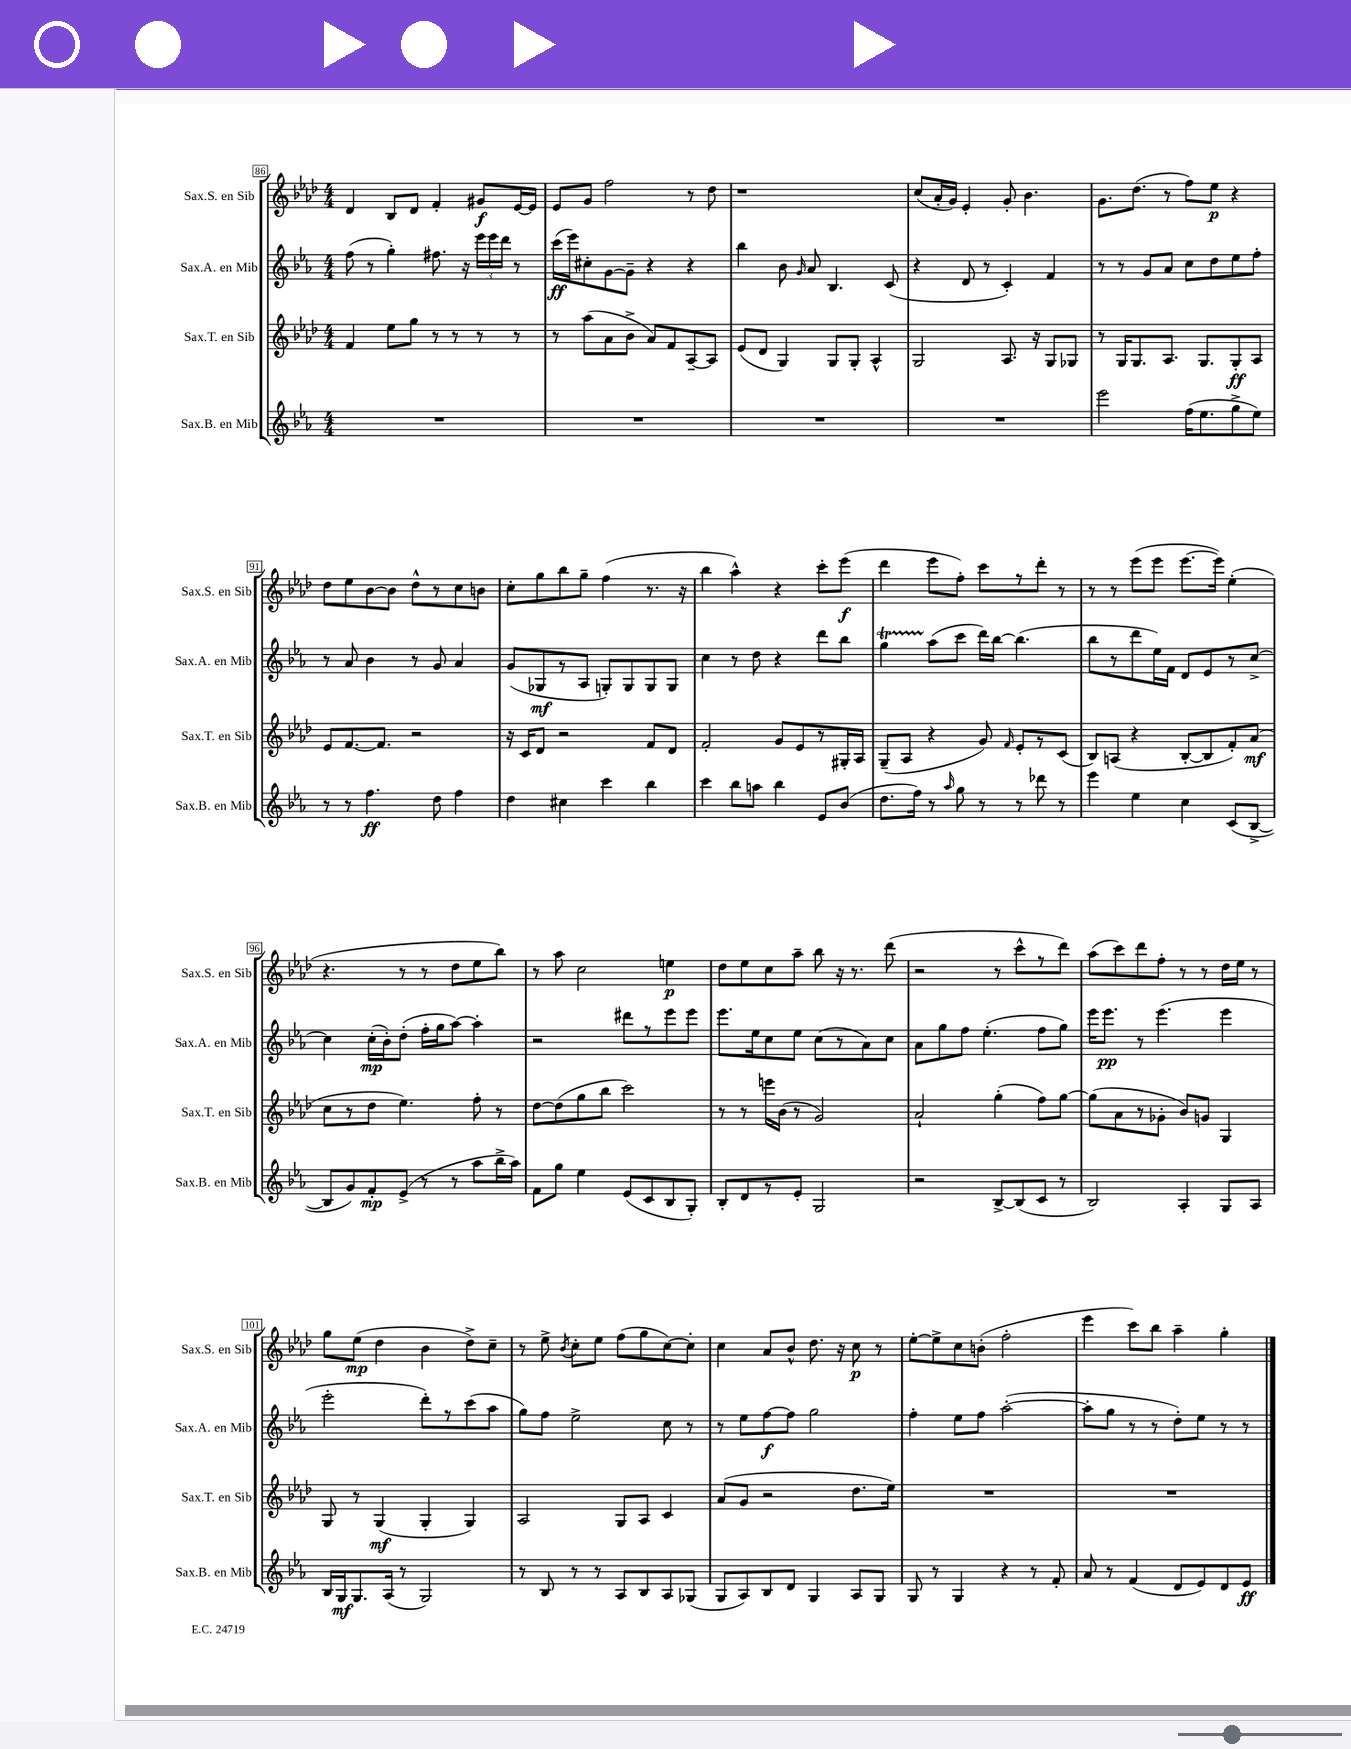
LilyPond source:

<<
\new StaffGroup <<
\new Staff = "s0" \with { instrumentName = "Sax.S. en Sib" shortInstrumentName = "Sax.S. en Sib" } {
    \clef treble \key aes \major \numericTimeSignature \time 4/4
    \autoBeamOff des'4 bes8[ des'8] f'4-. gis'8[\f ees'16~ ees'16] |
    ees'8[ g'8] f''2 r8 des''8 |
    r1 |
    c''8[( aes'16-. g'16]) ees'4-. g'8-. bes'4. |
    g'8.[ des''8.]( r8 f''8[) ees''8]\p r4 |
    des''8[ ees''8 bes'8~ bes'8] des''8[-^ r8 c''8 b'8] |
    c''8[-. g''8 bes''8 g''8]-- f''4( r8. r16 |
    bes''4 aes''4-^) r4 c'''8[-. ees'''8]\f( |
    des'''4 ees'''8[ f''8]-.) c'''8[ r8 des'''8]-. r8 |
    r8 r8 ees'''8[( ees'''8] ees'''8.[~ ees'''16]) ees''4-.( |
    r4. r8 r8 des''8[ ees''8 bes''8]) |
    r8 aes''8 c''2 e''4\p |
    des''8[ ees''8 c''8 aes''8]-- bes''8 r16 r8. des'''8( |
    r2 r8 c'''8[-^ r8 des'''8]) |
    aes''8[( c'''8) des'''8 f''8]-. r8 r8 des''16[ ees''16] r8 |
    g''8[ ees''8]\mp( des''4 bes'4 des''8[->) c''8]-- |
    r8 ees''8-> \acciaccatura { bes'8 } c''8[-. ees''8] f''8[( g''8 c''8~) c''8]-. |
    c''4 aes'8[ bes'8]-^ des''8. r16 c''8\p r8 |
    ees''8[~-. ees''8-> c''8 b'8]-.( f''2-. |
    ees'''4 c'''8[) bes''8] aes''4-- g''4-. \bar "|." |
}
\new Staff = "s1" \with { instrumentName = "Sax.A. en Mib" shortInstrumentName = "Sax.A. en Mib" } {
    \clef treble \key ees \major \numericTimeSignature \time 4/4
    \autoBeamOff f''8( r8 g''4-.) fis''8. r16 \tuplet 3/2 { ees'''16[ ees'''16 d'''16] } r8 |
    c'''16[\ff( ees'''16) cis''8-. g'8~ g'8]-- r4 r4 |
    bes''4 bes'8 \grace { g'16 } aes'8 bes4. c'8( |
    r4 d'8 r8 c'4-.) f'4 |
    r8 r8 g'8[ aes'8] c''8[ d''8 ees''8 f''8]-. |
    r8 aes'8 bes'4 r8 g'8 aes'4 |
    g'8[( ges8\mf r8 aes8] g8[-.) g8 g8 g8] |
    c''4 r8 d''8 r4 d'''8[ bes''8] |
    g''4\startTrillSpan aes''8[\stopTrillSpan( c'''8] d'''16[) bes''16]~ bes''4.( |
    bes''8[ r8 d'''8 ees''16) f'16] d'8[ ees'8 r8 c''8]~-> |
    c''4 c''16[-.\mp( bes'16-.) d''8]-.( f''16[-. g''16 aes''8]~) aes''4-. |
    r2 dis'''8[ r8 ees'''8 ees'''8] |
    ees'''8.[ ees''16 c''8 ees''8] c''8[( r8 aes'8) c''8] |
    aes'8[ g''8 f''8] ees''4.-.( f''8[ g''8]) |
    ees'''16[ ees'''8.]\pp r8 ees'''4.( ees'''4 |
    ees'''2-. d'''8[-.) r8 c'''8( aes''8] |
    g''8[) f''8] ees''2-> c''8 r8 |
    r8 ees''8[ f''8~\f f''8] g''2 |
    f''4-. ees''8[ f''8] aes''2~-.( |
    aes''8[-. g''8] r8 r8 d''8[-.) ees''8] r8 r8 \bar "|." |
}
\new Staff = "s2" \with { instrumentName = "Sax.T. en Sib" shortInstrumentName = "Sax.T. en Sib" } {
    \clef treble \key aes \major \numericTimeSignature \time 4/4
    \autoBeamOff f'4 ees''8[ g''8] r8 r8 r8 r8 |
    r8 aes''8[( aes'8 bes'8]-> aes'8[) f'8 aes8~-- aes8] |
    ees'8[( des'8] g4) g8[ g8]-. aes4-^ |
    g2 aes8. r16 g8[ ges8] |
    r8 g16[ g8. aes8.] g8.[ g8-.\ff aes8] |
    ees'8[ f'8.~ f'8.] r2 |
    r16 c'16[ des'8] r2 f'8[ des'8] |
    f'2-. g'8[ ees'8 r8 gis16-. aes16] |
    g8[--( aes8] r4 g'8) \grace { f'16 } ees'8[-. r8 c'8]( |
    bes8[) a8]( r4 bes8[~-. bes8 f'8-.) aes'8]\mf( |
    c''8[ r8 des''8] ees''4.) f''8-. r8 |
    des''8[~ des''8( g''8 bes''8] c'''2) |
    r8 r8 e'''16[ bes'16]( r8 g'2) |
    aes'2-! g''4-.( f''8[) g''8]~ |
    g''8[( aes'8 r8 ges'8]-. bes'8[) g'8] g4 |
    g8 r8 g4\mf( g4-. g4) |
    aes2 g8[ aes8] c'4 |
    aes'8[( g'8] r2 des''8.[ ees''16]) |
    R1 |
    R1 \bar "|." |
}
\new Staff = "s3" \with { instrumentName = "Sax.B. en Mib" shortInstrumentName = "Sax.B. en Mib" } {
    \clef treble \key ees \major \numericTimeSignature \time 4/4
    \autoBeamOff R1 |
    R1 |
    R1 |
    R1 |
    ees'''2 f''16[( ees''8. g''8-> ees''8]) |
    r8 r8 f''4.\ff d''8 f''4 |
    d''4 cis''4 c'''4 bes''4 |
    c'''4 bes''8[ a''8] bes''4 ees'8[ bes'8]( |
    d''8.[ f''16]) r8 \grace { aes''16 } g''8 r8 r8 des'''8 r8 |
    ees'''4 ees''4 c''4 c'8[( bes8]~-> |
    bes8[ g'8) f'8-.\mp ees'8]->( r8 r8 aes''8[ bes''16-> aes''16]) |
    f'8[ g''8] ees''4 ees'8[( c'8 bes8 g8]-.) |
    bes8[-. d'8 r8 ees'8]-. g2 |
    r2 bes8[~-> bes8( c'8] r8 |
    bes2) aes4-. g8[ aes8] |
    bes16[ g16\mf g8. aes16]( r8 g2) |
    r8 bes8 r8 r8 aes8[ bes8 aes8 ges8]( |
    g8[ aes8) bes8 d'8] g4 aes8[ g8] |
    g8 r8 g4 r4 r8 f'8-. |
    aes'8 r8 f'4( d'8[ ees'8) d'8 ees'8]\ff \bar "|." |
}
>>
>>
\layout { \context { \Score currentBarNumber = #86 \override BarNumber.stencil = #(make-stencil-boxer 0.1 0.3 ly:text-interface::print) } }
